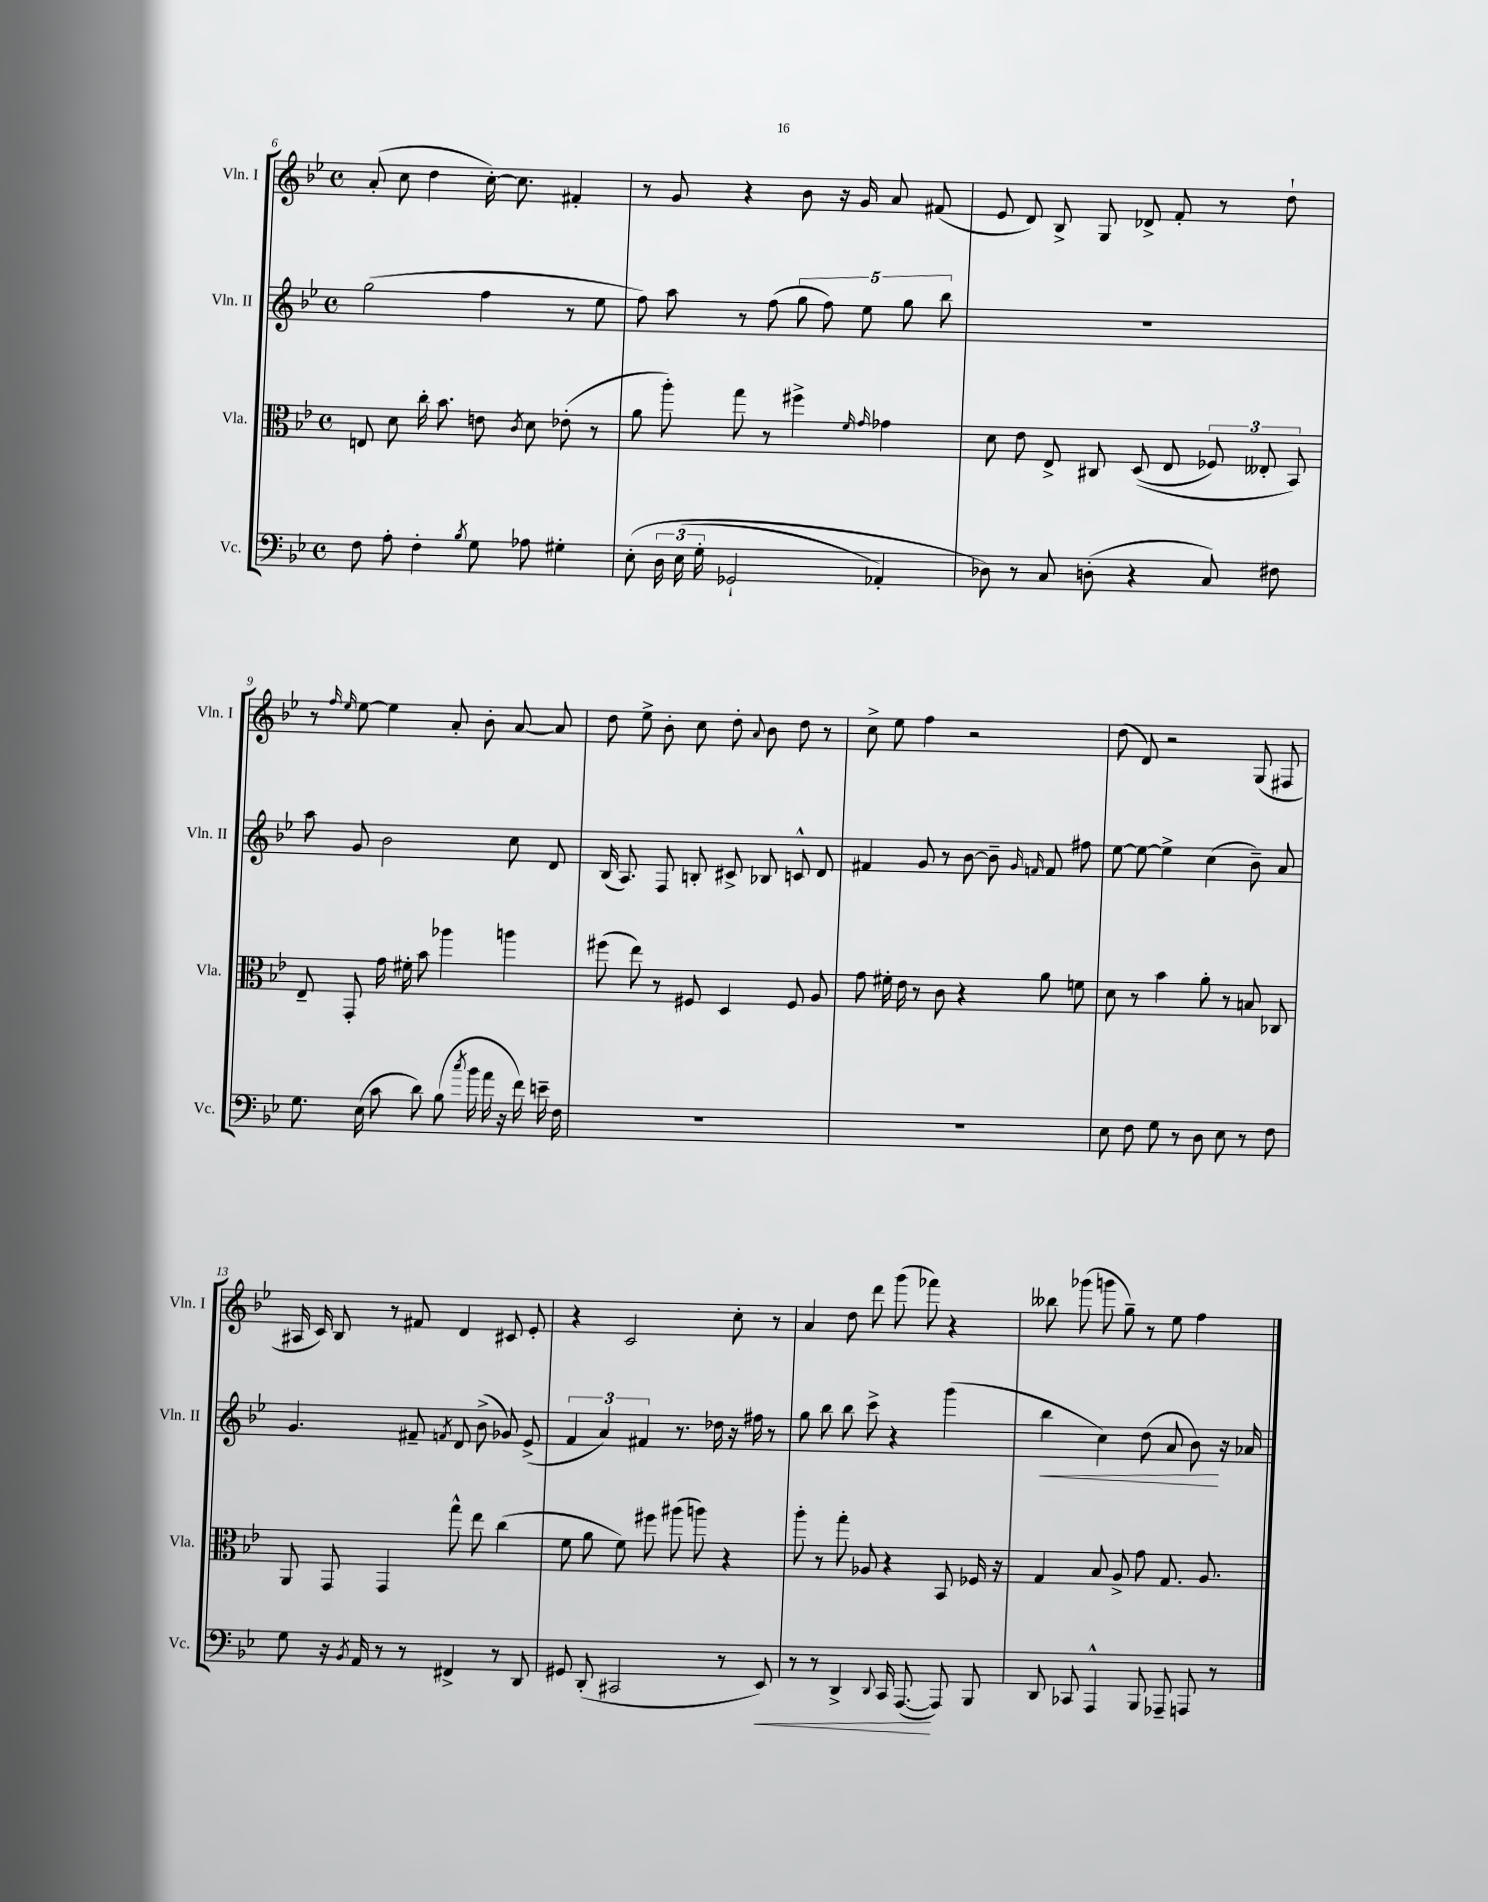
<<
\new StaffGroup <<
\new Staff = "s0" \with { instrumentName = "Vln. I" shortInstrumentName = "Vln. I" } {
    \clef treble \key bes \major \defaultTimeSignature \time 4/4
    \autoBeamOff a'8-.( c''8 d''4 c''16~-.) c''8. fis'4-. |
    r8 g'8 r4 bes'8 r16 g'16 a'8 fis'8( |
    ees'8 d'8) bes8-> g8 des'8-> f'8-. r8 d''8-! |
    r8 \grace { f''16 ees''16 } ees''8~ ees''4 a'8-. bes'8-. a'8~ a'8 |
    d''8 ees''8-> bes'8-. c''8 d''8-. \appoggiatura { a'8 } bes'8 d''8 r8 |
    c''8-> ees''8 f''4 r2 |
    d''8( d'8) r2 g8( fis8 |
    ais16 c'16) bes8 r8 fis'8 d'4 cis'8 ees'8-. |
    r4 c'2 c''8-. r8 |
    a'4 d''8 d'''8 g'''8( fes'''8) r4 |
    beses''8 ges'''8( g'''8 g''8--) r8 ees''8 f''4 \bar "|." |
}
\new Staff = "s1" \with { instrumentName = "Vln. II" shortInstrumentName = "Vln. II" } {
    \clef treble \key bes \major \defaultTimeSignature \time 4/4
    \autoBeamOff g''2( f''4 r8 ees''8 |
    f''8) a''8 r8 f''8( \tuplet 5/4 { g''8 f''8) ees''8 g''8 bes''8 } |
    R1 |
    a''8 g'8 bes'2 c''8 d'8 |
    bes16( a8.) f8 b8-. cis'8-> bes8 c'8-^ d'8 |
    fis'4 g'8 r8 bes'8~ bes'8-- \grace { g'16 f'16 } f'8 fis''8 |
    ees''8~ ees''8~ ees''4-> c''4( bes'8--) a'8 |
    g'4. fis'8-- \acciaccatura { f'8 } d'8 bes'8->( ges'8) ees'8->( |
    \tuplet 3/2 { f'4 a'4) fis'4 } r8. des''16 r16 fis''16 r8 |
    g''8 bes''8 bes''8 c'''8-> r4 g'''4( |
    bes''4\< c''4) d''8( a'8 bes'8\!) r16 aes'16 \bar "|." |
}
\new Staff = "s2" \with { instrumentName = "Vla." shortInstrumentName = "Vla." } {
    \clef alto \key bes \major \defaultTimeSignature \time 4/4
    \autoBeamOff e8 d'8 c''16-. bes'8. e'8 \acciaccatura { c'8 } d'8 ees'8-.( r8 |
    a'8 a''8-.) g''8 r8 fis''4-> \grace { f'16 g'16 } ges'4 |
    d'8 ees'8 ees8-> cis8 d8(\( ees8 \tuplet 3/2 { fes8) eeses8-. bes,8\) } |
    ees8-- g,8-. g'16 fis'16-. bes'8 aes''4 a''4 |
    fis''8( ees''8) r8 fis8 d4 fis8 a8 |
    g'8 fis'16-. ees'16 r8 c'8 r4 a'8 f'8 |
    d'8 r8 bes'4 a'8-. r8 b8 ces8 |
    a,8 g,8 g,4 g''8-^ ees''8 c''4( |
    f'8 a'8 f'8) fis''8 ais''8( a''8) r4 |
    a''8-. r8 g''8-. aes8 r4 bes,8 fes16 r16 |
    g4 bes8 a8-> g'8 g8. a8. \bar "|." |
}
\new Staff = "s3" \with { instrumentName = "Vc." shortInstrumentName = "Vc." } {
    \clef bass \key bes \major \defaultTimeSignature \time 4/4
    \autoBeamOff f8 a8-. f4-. \acciaccatura { bes8 } g8 aes8 gis4-. |
    ees8-.\( \tuplet 3/2 { d16 ees16( g16-. } ges,2-! aes,4-.) |
    des8\) r8 c8 d8-.( r4 c8) fis8 |
    g8. ees16( c'8 d'8) bes8( \acciaccatura { c''8 } bes'16 a'16 r16 f'16) e'16-- f16 |
    R1 |
    R1 |
    ees8 f8 g8 r8 d8 ees8 r8 f8 |
    g8 r16 \acciaccatura { bes,8 } a,16 r8 r8 fis,4-> r8 d,8 |
    gis,8 d,8-.( cis,2 r8 ees,8\<) |
    r8 r8 d,4-> \appoggiatura { d,8 } c,16 a,,8.~\!( a,,8) bes,,8 |
    d,8 ces,8 a,,4-^ bes,,8 aes,,8-- a,,8 r8 \bar "|." |
}
>>
>>
\layout { \context { \Score currentBarNumber = #6 } }
